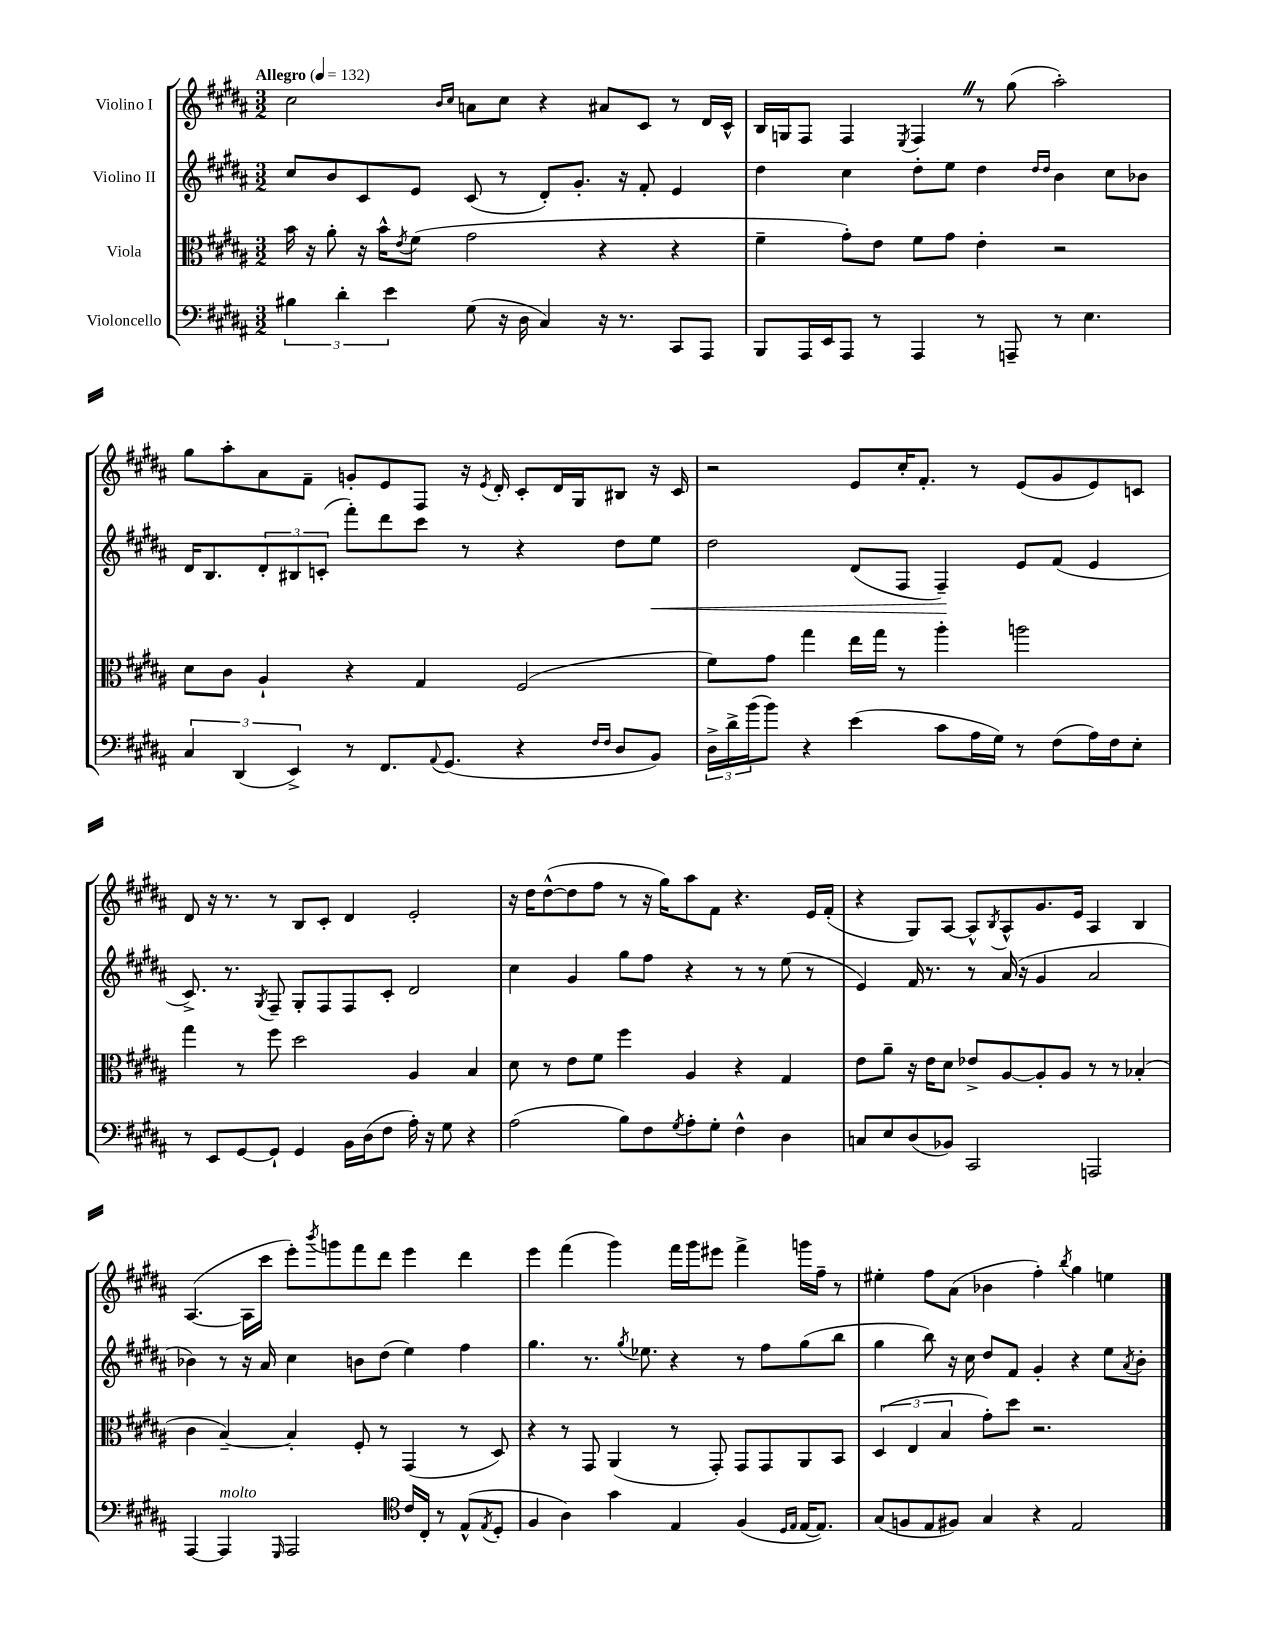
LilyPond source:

<<
\new StaffGroup <<
\new Staff = "s0" \with { instrumentName = "Violino I" } {
    \clef treble \key b \major \numericTimeSignature \time 3/2 \tempo "Allegro" 4 = 132
    cis''2 \grace { b'16 cis''16 } a'8 cis''8 r4 ais'8 cis'8 r8 dis'16 cis'16-^ |
    b16 g16 fis8 fis4 \acciaccatura { e8 } fis4 \once \override BreathingSign.text = \markup { \musicglyph "scripts.caesura.straight" } \breathe r8 gis''8( ais''2-.) |
    gis''8 ais''8-. ais'8 fis'8-- g'8-. e'8 fis8 r16 \acciaccatura { e'8 } dis'16-. cis'8-. dis'16 gis16 bis8 r16 cis'16 |
    r2 e'8 cis''16-. fis'8.-. r8 e'8( gis'8 e'8) c'8 |
    dis'8 r16 r8. r8 b8 cis'8-. dis'4 e'2-. |
    r16 dis''16 dis''8~-^( dis''8 fis''8 r8 r16 gis''16) ais''8 fis'8 r4. e'16 fis'16-.( |
    r4 gis8) ais8~ ais8-^ \acciaccatura { b8 } ais8-^ gis'8. e'16 ais4 b4 |
    ais4.~( ais16 cis'''16 e'''8-.) \acciaccatura { b'''8 } g'''8 fis'''8 dis'''8 e'''4 dis'''4 |
    e'''4 fis'''4( gis'''4) fis'''16 gis'''16 eis'''8 fis'''4-> g'''16 fis''16-- r8 |
    eis''4-. fis''8 ais'8( bes'4 fis''4-.) \acciaccatura { b''8 } gis''4 e''4 \bar "|." |
}
\new Staff = "s1" \with { instrumentName = "Violino II" } {
    \clef treble \key b \major \numericTimeSignature \time 3/2
    cis''8 b'8 cis'8 e'8 cis'8( r8 dis'8-.) gis'8.-. r16 fis'8-. e'4 |
    dis''4 cis''4 dis''8-. e''8 dis''4 \grace { dis''16 dis''16 } b'4 cis''8 bes'8 |
    dis'16 b8. \tuplet 3/2 { dis'8-. bis8 c'8-.( } fis'''8-.) dis'''8 cis'''8 r8 r4 dis''8 e''8\< |
    dis''2 dis'8( fis8 fis4--\!) e'8 fis'8( e'4 |
    cis'8.->) r8. \acciaccatura { gis8 } fis8-- gis8-. fis8 fis8 cis'8-. dis'2 |
    cis''4 gis'4 gis''8 fis''8 r4 r8 r8 e''8( r8 |
    e'4) fis'16 r8. r8 ais'16( r16 gis'4 ais'2 |
    bes'4) r8 r16 ais'16 cis''4 b'8 dis''8( e''4) fis''4 |
    gis''4. r8. \acciaccatura { gis''8 } ees''8. r4 r8 fis''8 gis''8( b''8 |
    gis''4 b''8) r16 cis''16 dis''8 fis'8 gis'4-. r4 e''8 \acciaccatura { ais'8 } b'8-. \bar "|." |
}
\new Staff = "s2" \with { instrumentName = "Viola" } {
    \clef alto \key b \major \numericTimeSignature \time 3/2
    b'16 r16 ais'8-. r16 b'16-^ \acciaccatura { e'8 } fis'8( gis'2 r4 r4 |
    fis'4-- gis'8-.) e'8 fis'8 gis'8 e'4-. r2 |
    dis'8 cis'8 ais4-! r4 gis4 fis2( |
    fis'8) gis'8 gis''4 e''16 gis''16 r8 ais''4-. a''2 |
    gis''4 r8 fis''8 dis''2 ais4 b4 |
    dis'8 r8 e'8 fis'8 fis''4 ais4 r4 gis4 |
    e'8 ais'8-- r16 e'16 dis'8 ees'8-> ais8~ ais8-. ais8 r8 r8 bes4-.( |
    cis'4 b4~--) b4-. fis8-. r8 gis,4( r8 dis8) |
    r4 r8 gis,8 ais,4( r8 gis,8-.) gis,8 gis,8 ais,8 b,8 |
    \tuplet 3/2 { dis4( e4 b4 } gis'8-.) dis''8 r2. \bar "|." |
}
\new Staff = "s3" \with { instrumentName = "Violoncello" } {
    \clef bass \key b \major \numericTimeSignature \time 3/2
    \tuplet 3/2 { bis4 dis'4-. e'4 } gis8( r16 dis16 cis4) r16 r8. cis,8 ais,,8 |
    b,,8 ais,,16 e,16 ais,,8 r8 ais,,4 r8 a,,8-- r8 e4. |
    \tuplet 3/2 { cis4 dis,4( e,4->) } r8 fis,8. \appoggiatura { ais,8 } gis,8.( r4 \grace { fis16 fis16 } dis8 b,8) |
    \tuplet 3/2 { dis16-> dis'16-> b'16( } b'8) r4 e'4( cis'8 ais16 gis16) r8 fis8( ais16) fis16 e8-. |
    r8 e,8 gis,8~ gis,8-! gis,4 b,16 dis16( fis8 ais16-.) r16 gis8 r4 |
    ais2( b8) fis8 \acciaccatura { gis8 } ais8-. gis8-. fis4-^ dis4 |
    c8 e8 dis8( bes,8) cis,2 a,,2 |
    ais,,4~ ais,,4^\markup { \italic "molto" } \grace { gis,,16 } ais,,2 \clef tenor cis'16 cis16-. r8 e8-^( \acciaccatura { e8 } dis8-. |
    fis4 ais4) gis'4 e4 fis4( \grace { dis16 e16 } e16~ e8.) |
    gis8( f8 e8 fis8) gis4 r4 e2 \bar "|." |
}
>>
>>
\layout { \context { \Score \remove "Bar_number_engraver" } }
